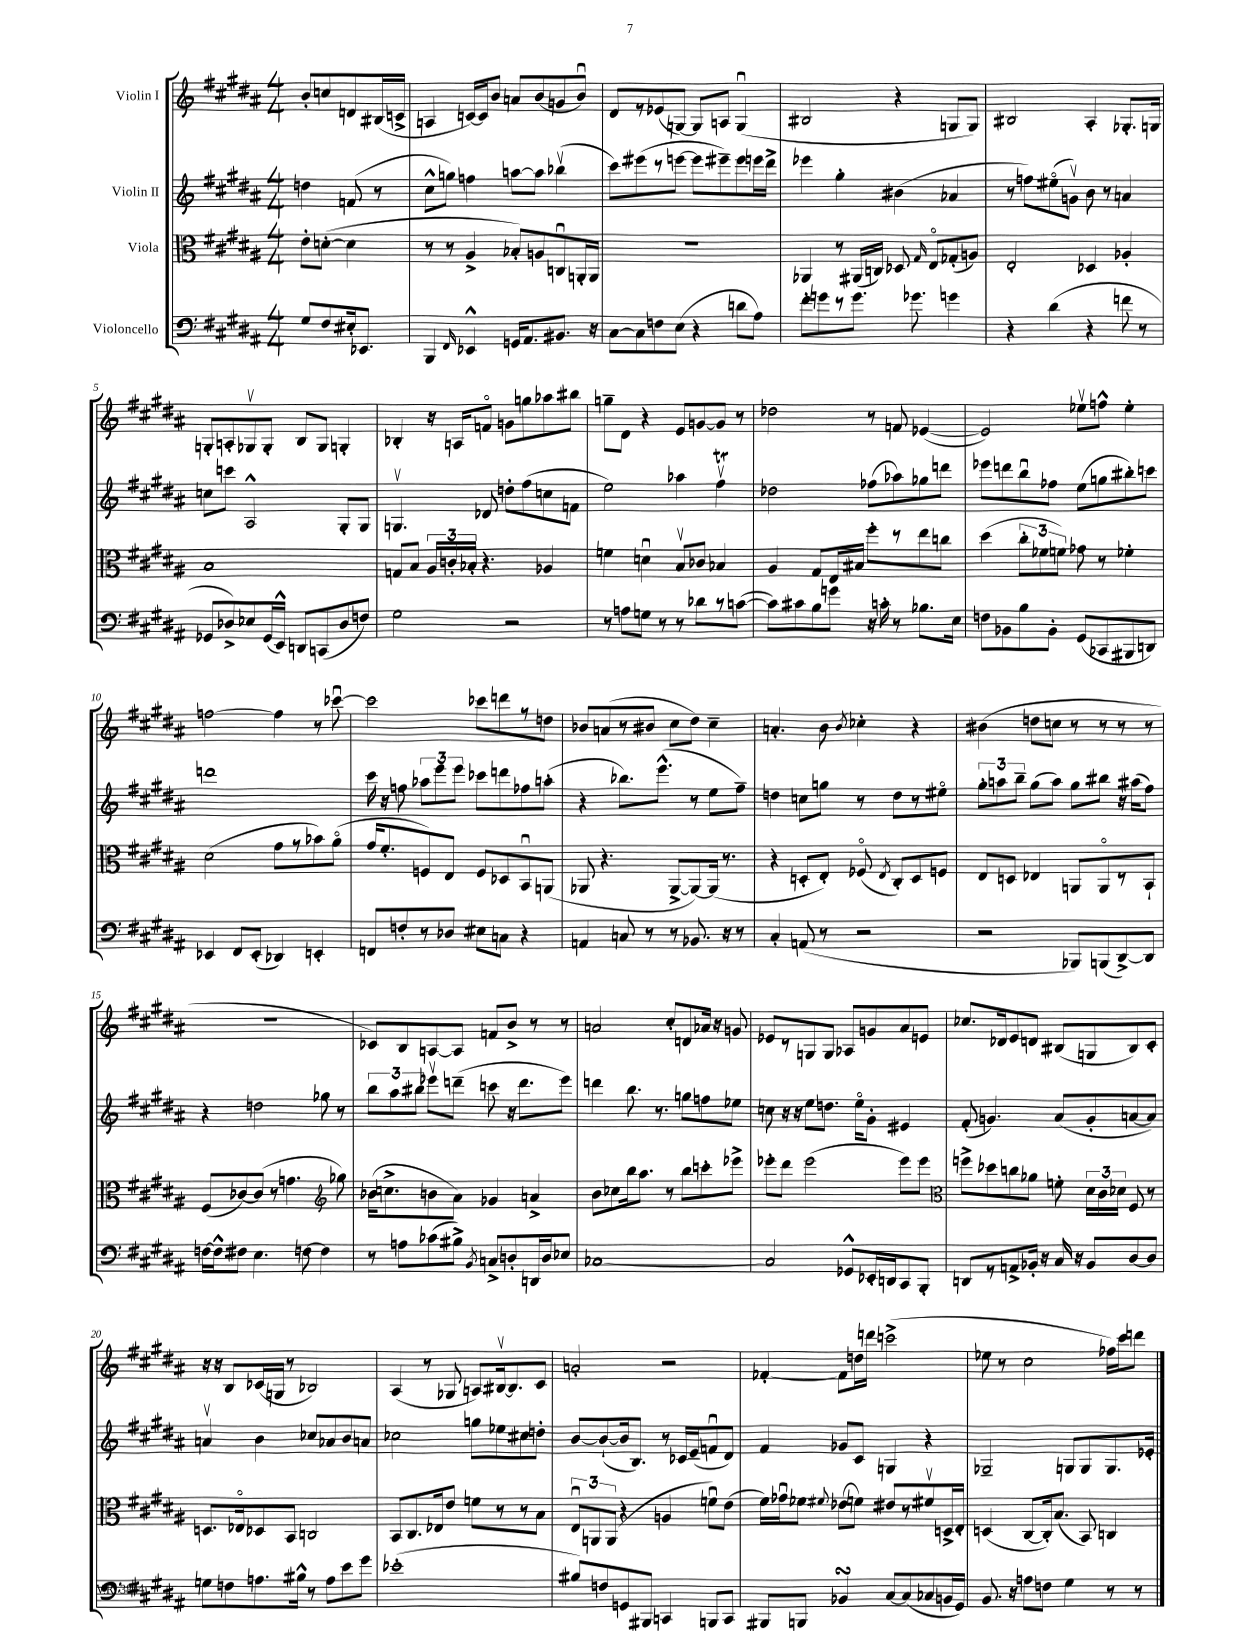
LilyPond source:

<<
\new StaffGroup <<
\new Staff = "s0" \with { instrumentName = "Violin I" } {
    \clef treble \key b \major \numericTimeSignature \time 4/4 \partial 2
    \autoBeamOff b'8[-. c''8 d'8 bis16( c'16]-> |
    a4 c'16[~) c'16 b'8] a'8[ b'8( g'8 b'8]\downbow) |
    dis'8[ r8 ees'8( g8]~) g8[ a8] g4\downbow( |
    bis2 r4 g8[ g8]) |
    bis2 ais4-. ges8.[-. g16] |
    g8[-. a8-. ges8\upbow ges8]-. b8[ ges8] g4-. |
    bes4-. r16 a16[ f'8]\flageolet g'8[ g''8 aes''8 bis''8] |
    g''8[-- dis'8] r4 e'8[ g'8~ g'8] r8 |
    des''2 r8 f'8 ees'4~( |
    ees'2) ees''8[\upbow f''8]-^ ees''4-. |
    f''2~ f''4 r8 ces'''8~\downbow |
    ces'''2 ces'''8[ d'''8 r8 d''8] |
    bes'8[ a'8( r8 bis'8] cis''8[ dis''8]) cis''4-- |
    a'4.-. b'8 \acciaccatura { b'8 } ces''4-. r4 |
    bis'4( d''8[ c''8] r8 r8 r8 r8 |
    R1 |
    ces'8[) b8 a8~ a8] f'8[ b'8]-> r8 r8 |
    a'2 cis''8[-. d'8 aes'16] r16 g'8 |
    ees'8[ r8 g8 g8] aes8[ g'8 ais'8 e'8] |
    ces''8.[ des'16 e'8 d'8] bis8[( g8 bis8) cis'8]-. |
    r16 r16 b8[ ces'16( g16] r8 bes2) |
    ais4( r8 ges8 a8[) bis16~\upbow bis8. cis'8] |
    a'2-. r2 |
    fes'4~-. fes'8[ d''16 d'''16] c'''2->( |
    ees''8 r8 cis''2 fes''16[) cis'''16 d'''8] \bar "|." |
}
\new Staff = "s1" \with { instrumentName = "Violin II" } {
    \clef treble \key b \major \numericTimeSignature \time 4/4 \partial 2
    \autoBeamOff d''4 f'8( r8 |
    cis''8[-^ g''8]) f''4 a''8[~ a''8] bes''4\upbow( |
    cis'''8[) eis'''8( r8 e'''8]~ e'''8[ eis'''8--) eis'''8 e'''16 dis'''16]-> |
    ees'''4 gis''4-. bis'4( aes'4 |
    r8 f''8[) eis''8\flageolet( g'8]\upbow) b'8 r8 a'4 |
    c''8[ c'''8] ais2-^ gis8[-. gis8] |
    g4.\upbow des'8 d''8[-. fis''8( c''8 f'8] |
    e''2) aes''4 fis''4\upbow\trill |
    des''2 fes''8[( aes''8) ges''8 d'''8] |
    ees'''8[ d'''8 b''8\downbow fes''8] e''8[( g''8 bis''8-.) c'''8] |
    d'''1 |
    cis'''16 r16 f''8 \tuplet 3/2 { aes''8[ e'''8 e'''8] } ces'''8[ d'''8 fes''8 a''8]-.( |
    r4 bes''8.[) e'''8.]-^( r8 e''8[ fis''8]--) |
    d''4 c''8[ g''8] r8 d''8[ r8 eis''8]\flageolet |
    \tuplet 3/2 { gis''8[-. a''8 b''8]-- } gis''8[( a''8]) gis''8[ bis''8] r16 ais''16[( fis''8]) |
    r4 d''2 ges''8 r8 |
    \tuplet 3/2 { b''8[ ais''8 bis''8] } ees'''8[\upbow d'''8]--( c'''8 r16 d'''8.[ ees'''8]) |
    d'''4 b''8. r8. g''8[ f''8 ees''8] |
    c''8 r16 r16 e''8[ d''8.] e''16[\flageolet gis'8]-. eis'4 |
    fis'8-.( g'4.) ais'8[( g'8-. a'8~ a'8]) |
    a'4\upbow b'4 ces''8[ aes'8 b'8 a'8] |
    ces''2 g''8[ ees''8 cis''8 d''8]-. |
    b'8[~ b'8~-!( b'16 b8.]) r8 ces'16[ e'16--( f'8\downbow dis'8]) |
    fis'4 ges'8[ cis'8] g4 r4 |
    ges2-- g8[ g8 g8. ees'16]-. \bar "|." |
}
\new Staff = "s2" \with { instrumentName = "Viola" } {
    \clef alto \key b \major \numericTimeSignature \time 4/4 \partial 2
    \autoBeamOff e'8[-. d'8]~-.( d'4 |
    r8 r8 ais4-> bes8[-.) a8 c8\downbow a,16-. a,16] |
    r1 |
    aes,4 r8 ais,16[( c16]) des8 \grace { gis16 } e8[\flageolet ges8-.( a8]) |
    e2-. des4 aes4-. |
    b1 |
    g8[ b8] \tuplet 3/2 { ais16[ c'16-. bes16]-. } r4. aes4 |
    f'4 d'4\downbow b8[\upbow ces'8] bes4 |
    ais4 gis8[ e16 bis16] fis''8[-. r8 e''8 c''8] |
    dis''4( \tuplet 3/2 { cis''8[-. fes'8 f'8]) } ges'8 r8 fes'4-. |
    dis'2( gis'8[ r8 bes'8) ais'8]\flageolet( |
    gis'16[ fis'8.-. f8) e8] f8[ des8 b,8\downbow a,8]( |
    aes,8 r4. aes,8[~-> aes,8~) aes,16]( r8. |
    r4 d8[-. e8]-.) fes8\flageolet( \acciaccatura { e8 } cis8[-.) d8 f8] |
    e8[ d8] ees4 a,8[ a,8\flageolet r8 b,8]-! |
    fis8[( ces'8~) ces'8]( r8 g'4. \clef treble ges''8) |
    bes'16[( c''8.-> b'8 ais'8]) ges'4 a'4-> |
    b'8[ ces''8 b''16 ais''8.] r8 b''8[ c'''8-. ees'''8]-> |
    ees'''8[-. dis'''8] ees'''2( ees'''8[) ees'''8] |
    \clef alto f''8[-> des''8 c''8 aes'8] f'8-. \tuplet 3/2 { dis'16[ cis'16 des'16] } fis8 r8 |
    d8.[ ees16\flageolet des8 b,8] c2 |
    b,8[ cis8. ees16 e'8] f'8[ r8 r8 b8] |
    \tuplet 3/2 { e8[\downbow a,8 a,8]( } r4 a4 f'8[\downbow) e'8]( |
    fis'16[) ges'16\downbow fes'8] \appoggiatura { fis'8 } ees'8[( f'8]) eis'8[ r8 fis'8\upbow d16-> e16]-. |
    d4( cis8[~ cis16-.) b8.]( b,8) c4 \bar "|." |
}
\new Staff = "s3" \with { instrumentName = "Violoncello" } {
    \clef bass \key b \major \numericTimeSignature \time 4/4 \partial 2
    \autoBeamOff gis8[ fis8 eis16-. ees,8.] |
    b,,4 \grace { fis,16 } ees,4-^ g,16[ ais,8. bis,8.] r16 |
    cis8[~ cis8 f8 e8]( r4 d'8[ ais8]) |
    fis'8[-. g'8 r8 g'8.] ges'8. g'4 |
    r4 dis'4( r4 f'8 r8 |
    ges,8[ des8->) ees8 ges,16( e,16]-^) d,8[ c,8( des8 f8]) |
    gis2 r2 |
    r8 a8[ g8] r8 r8 des'8[ r8 c'8]~( |
    c'8[) cis'8 b8 g'8] r16 c'16-. r8 bes8.[ e16] |
    f8[ bes,8 b8 bes,8]-. gis,8[( ces,8 bis,,8 d,8]) |
    ees,4 fis,8[ ees,8]-.( des,4) e,4-. |
    f,8[ f8-. r8 des8] eis8[ c8] r4 |
    a,4 c8 r8 r8 bes,8. r16 r8 |
    cis4-. a,8( r8 r2 |
    r2 bes,,8[) b,,8( dis,8~->) dis,8] |
    f16[~ f16-^ fis8] e4. f8~ f4 |
    r8 a8[ ces'8( bis8]->) \acciaccatura { b,8 } c8[-> d8-. d,16 d16 ees8] |
    ces1~ |
    ces2 ges,8[-^ ees,16-. d,16 cis,8 b,,8]-. |
    d,8[ r8 a,8-> bes,16]-. r16 cis16 r16 bes,8[ dis8~ dis8] |
    g8[ f8 a8. bis16]-^ r8 a8[ e'8 gis'8] |
    ees'1-.( |
    bis8[) f8 g,8 bis,,8] c,4 b,,8[ c,8] |
    bis,,8[ b,,8] bes,4\turn cis8[~ cis8( ces8 b,16 gis,16]) |
    b,8. r16 a8[ f8] gis4 r8 r8 \bar "|." |
}
>>
>>
